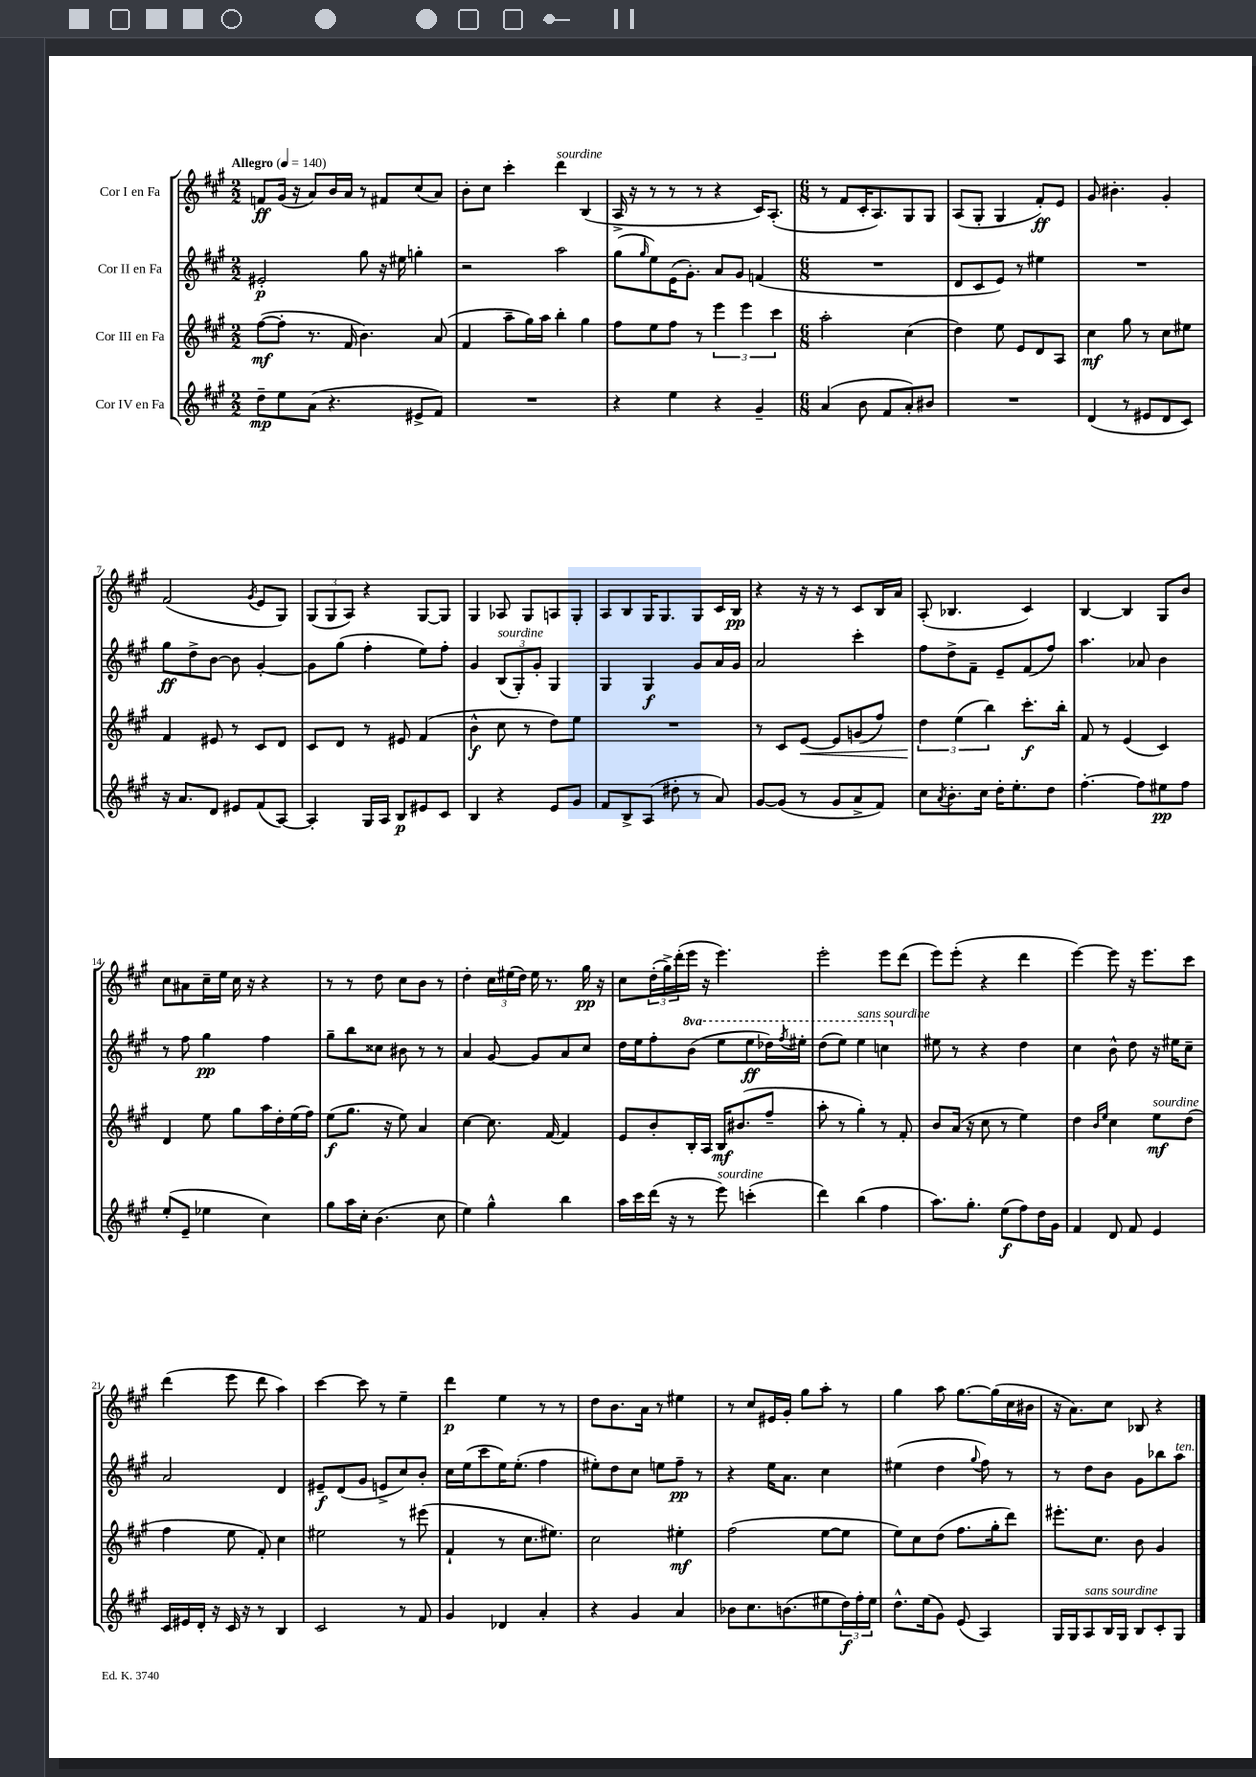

**kern	**kern	**kern	**kern
*staff4	*staff3	*staff2	*staff1
*clefG2	*clefG2	*clefG2	*clefG2
*k[f#c#g#]	*k[f#c#g#]	*k[f#c#g#]	*k[f#c#g#]
*M2/2	*M2/2	*M2/2	*M2/2
*MM140	*MM140	*MM140	*MM140
8dd~	([8ff#	2e#'	8f
8ee	8ff#']	.	(16g#
.	.	.	16r
(8a	8.r	.	8a)
4.r	.	.	16b
.	16f#	.	16a
.	4.b)	8gg#	8r
.	.	16r	8f#
.	.	16ee#	.
8e#^	.	4gg'	(8cc#
8f#)	(8a	.	8a)
=	=	=	=
1r	4f#	2r	8b'
.	.	.	8cc#
.	8aa~	.	4ccc#'
.	16gg#)	.	.
.	16aa	.	.
.	4bb'	2aa	4ddd
.	4gg#	.	(4B
=	=	=	=
4r	8ff#	(8gg#	16A^
.	.	.	16r
.	.	16qqgg#	.
.	8ee	8ee)	8r
4ee	8ff#	(16e	8r
.	.	8.g#')	.
.	8r	.	8r
4r	6eee	8a	4r
.	.	8g#	.
.	6eee	.	.
4g#~	.	(4f	16c#)
.	.	.	(8.A'
.	6ccc#	.	.
=	=	=	=
*M6/8	*M6/8	*M6/8	*M6/8
(4a	2aa'	2.r	8r
.	.	.	8f#
8b	.	.	16c#'
.	.	.	8.A)
8f#	.	.	.
8a')	(4cc#	.	8G#
8b#	.	.	8G#
=	=	=	=
2.r	4dd)	8d	(8A
.	.	8c#	8G#'
.	8ee	8e)	4G#
.	8e	8r	.
.	8d	4ee#	8f#')
.	8A	.	8e
=	=	=	=
(4d	4cc#	2.r	8g#
.	.	.	4.b#'
8r	8gg#	.	.
8e#	8r	.	.
8d	8cc#	.	4g#'
8c#)	8ee#	.	.
=	=	=	=
16r	4f#	8gg#	(2f#
8.a	.	.	.
.	.	8dd^	.
8d	8e#	[8b	.
8e#	8r	8b]	.
.	.	.	8qg#
(8f#	8c#	[4g#'	8e
[8A)	8d	.	8G#)
=	=	=	=
4A']	8c#	8g#]	(12G#
.	.	.	12G#
.	8d	(8gg#	.
.	.	.	12A)
16G#	8r	4ff#'	4r
16A	.	.	.
8B	8e#	.	.
8e#	(4f#	8ee)	[8G#
8c#	.	8ff#'	8G#]
=	=	=	=
4B	4b^^	4g#	4G#
4r	8cc#	(12B	8A-
.	.	12G#')	.
.	8r	.	8G#
.	.	12g#'	.
8e	8dd)	4G#	8A
8g#	8ee	.	8G#'
=	=	=	=
8f#	2.r	4G#	8A
8B^	.	.	8B
(8A	.	4G#	16G#
.	.	.	8.G#
8dd#'	.	.	.
8r	.	8g#	8G#
8a)	.	16a	16c#
.	.	16g#	16B
=	=	=	=
[8g#	8r	2a	4r
(8g#]	8c#	.	.
8r	[8e	.	16r
.	.	.	16r
8g#	8e]	.	8r
8a^	(8g	4ccc#'	8c#
8f#)	8ff#)	.	16B
.	.	.	16a
=	=	=	=
8cc#	6dd	8ff#	(8A'
8qa	.	.	.
8.b'	.	8dd^	4.B-
.	(6ee	.	.
.	.	8f#~	.
16cc#	.	.	.
.	6bb)	.	.
16dd'	.	8e~	.
8.ee'	.	.	.
.	8.ccc#'	(8f#	4c#)
8dd	.	8ff#)	.
.	16bb'	.	.
=	=	=	=
[4.ff#'	8f#	4.aa	[4B
.	8r	.	.
.	(4e	.	4B]
8ff#]	.	8a-	.
8ee#	4c#)	4b	8G#
8ff#	.	.	8b
=	=	=	=
(8ee'	4d	8r	8cc#
8e~	.	8ff#	8a#
4ee-	8ee	4gg#	16cc#~
.	.	.	16ee
.	8gg#	.	16cc#
.	.	.	16r
4cc#)	16aa	4ff#	4r
.	16dd'	.	.
.	(16ee	.	.
.	16ff#)	.	.
=	=	=	=
8gg#	(8ee	8gg#~	8r
16aa	8.gg#	8bb	8r
16cc#'	.	.	.
(4.b	.	8cc##	8dd
.	16r	.	.
.	8ee)	8b#	8cc#
.	4a	8r	8b
8cc#	.	8r	8r
=	=	=	=
4ee)	[4cc#	4a	4dd'
4gg#^^	8.cc#]	[8g#	24cc#
.	.	.	(24ee#
.	.	.	24dd)
.	.	8g#]	16ee#
.	[16f#	.	8.r
4bb	4f#]	8a	.
.	.	8cc#	16gg#
.	.	.	16r
=	=	=	=
16aa	8e	16dd	8cc#
16ccc#	.	16ee	.
(16ddd	8b'	8ff#'	(24dd'
.	.	.	24gg#^)
16r	.	.	.
.	.	.	(24ddd'
8r	16B'	(8bb	16eee
.	16A	.	16r
8eee)	16B	8eee	4.eee)
.	(8.b#	.	.
(4ccc'	.	8eee	.
.	8ff#~	16ddd-)	.
.	.	8qfff#	.
.	.	16eee#'	.
=	=	=	=
4ddd)	8aa'	(8ddd	2eee'
.	8r	8eee)	.
(4bb	4gg#')	4eee	.
4ff#	8r	4ccc	8eee
.	8f#'	.	(8ddd
=	=	=	=
8.aa)	8b	8ee#	8eee)
.	(16a	8r	(8eee'
8.gg#'	16r	.	.
.	8cc#	4r	4r
(8ee	8r	.	.
8ff#)	4ee)	4dd	4ddd
16dd	.	.	.
16g#	.	.	.
=	=	=	=
4f#	4dd	4cc#	[4eee)
.	16qqb	.	.
.	16qqee	.	.
8d	4cc#	8b^^	8eee]
8f#	.	8dd	16r
.	.	.	8.eee
4e	8ee	16r	.
.	.	16ee#	.
.	(8dd	8cc#~	8ccc#
=	=	=	=
16c#	4ff#	2a	(4ddd
16e#	.	.	.
16d'	.	.	.
16r	.	.	.
16c#	8ee	.	8eee
16r	.	.	.
8r	8f#')	.	8ddd
4B	4cc#	4d	4aa)
=	=	=	=
2c#	2ee#	8e#~	[4ccc#
.	.	(8d	.
.	.	8g#	8ccc#]
.	.	8e^	8r
8r	8r	8cc#)	4ee~
8f#	(8eee#	8b'	.
=	=	=	=
4g#	4f#`	16cc#	4ddd
.	.	(16ee	.
.	.	8ccc#	.
4d-	8r	16ee)	4ee
.	.	(8.ee'	.
.	8.cc#	.	.
4a'	.	4ff#	8r
.	8.ee#)	.	.
.	.	.	8r
=	=	=	=
4r	2cc#	8ee#')	8dd
.	.	8dd	8.b
4g#	.	8cc#	.
.	.	.	16a
.	.	8ee	8r
4a	4ee#'	8ff#~	4ee#
.	.	8r	.
=	=	=	=
8b-	(2ff#	4r	8r
8.cc#	.	.	8cc#
.	.	16ee	16e#
(8.b	.	8.a	16g#'
.	.	.	8gg#
8ee#	[8ee	4cc#	8aa'
24dd)	8ee]	.	8r
24ff#'	.	.	.
24ee#	.	.	.
=	=	=	=
8.dd^^	8ee)	(4ee#	4gg#
.	8cc#	.	.
(16ee	.	.	.
8g#)	(8dd	4dd	8aa
(8e	8.ff#	.	[8.gg#
.	.	8qqgg#	.
4A)	.	8ff#)	.
.	16gg#'	.	(16gg#]
.	8ddd)	8r	16cc#
.	.	.	16b#
=	=	=	=
16G#	8.eee#'	8r	16r
16G#	.	.	8.a)
8A	.	8dd	.
.	8.cc#	.	.
16B	.	8b	8cc#
16G#	.	.	.
8B	8b	8g#	8B-
8c#'	4g#	8bb-	4r
8G#	.	8aa	.
==	==	==	==
*-	*-	*-	*-
